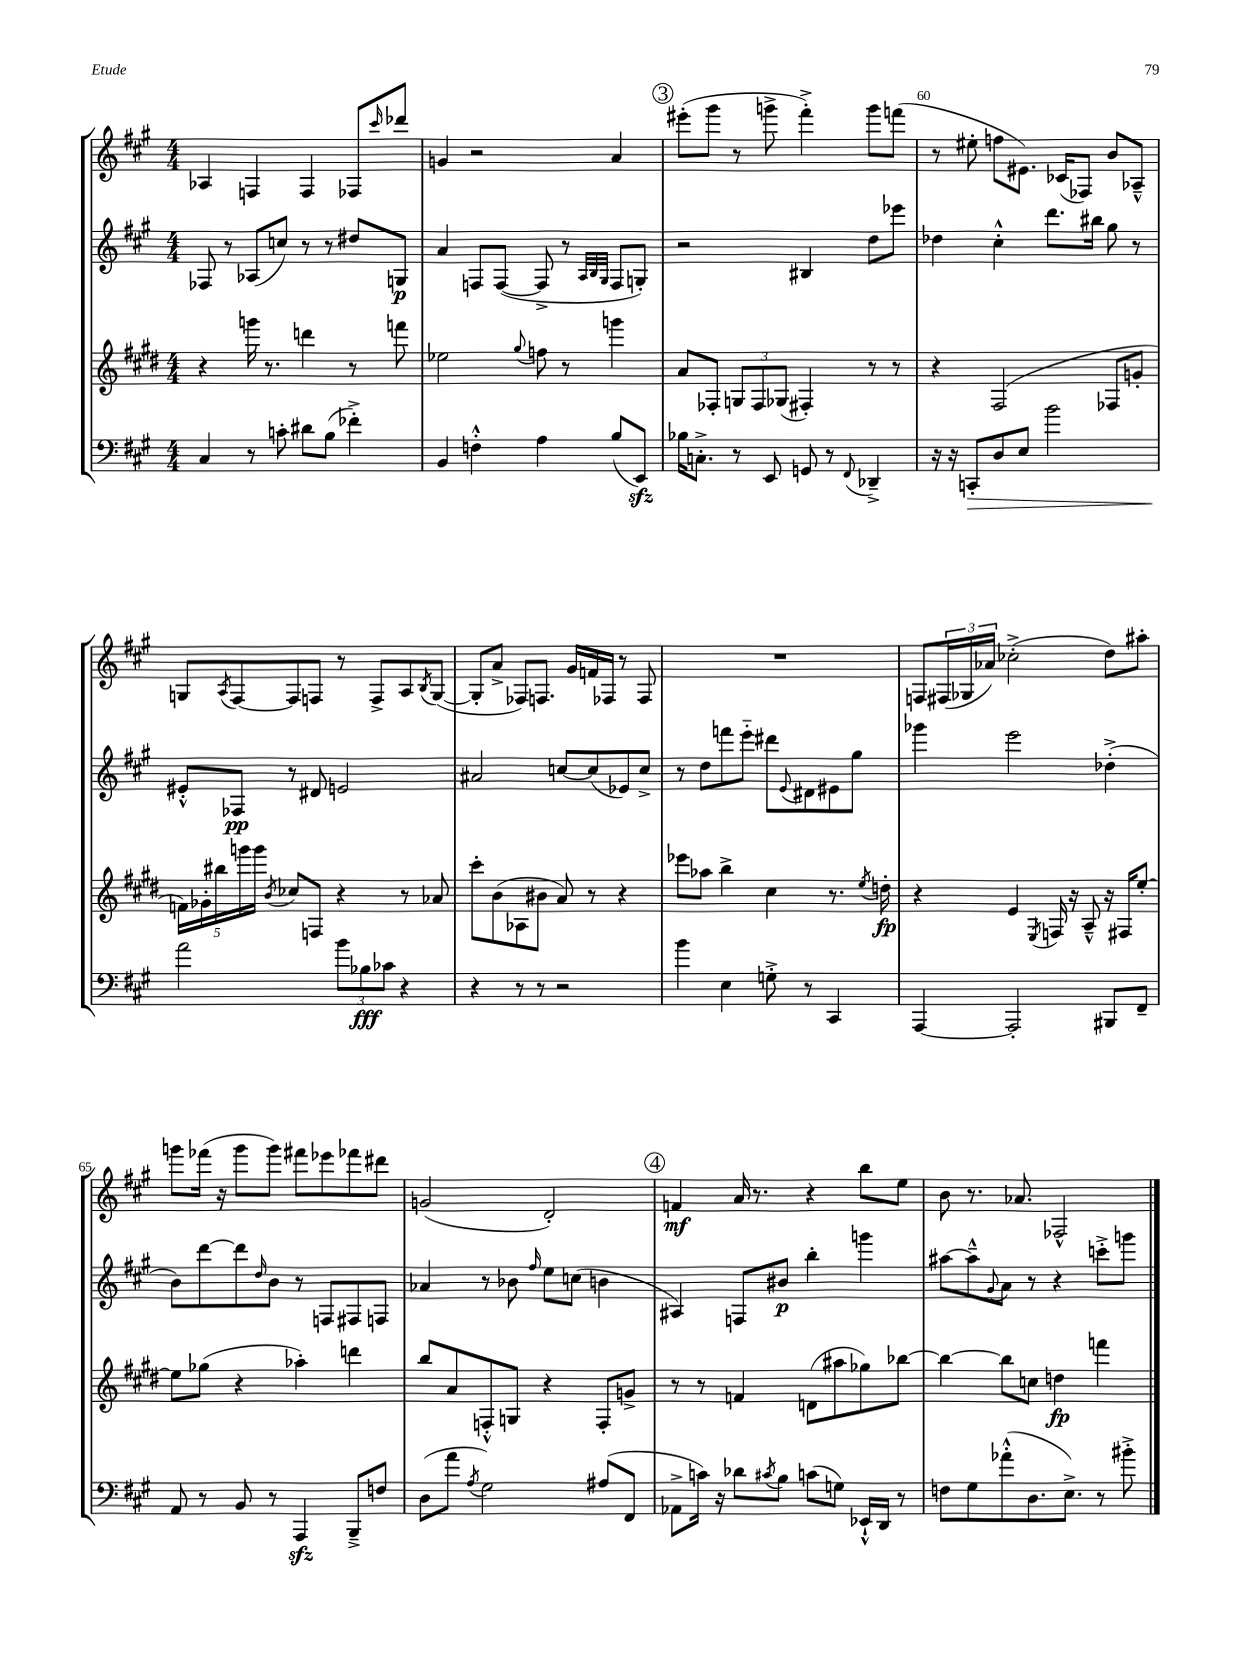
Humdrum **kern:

**kern	**kern	**kern	**kern
*staff4	*staff3	*staff2	*staff1
*clefF4	*clefG2	*clefG2	*clefG2
*k[f#c#g#]	*k[f#c#g#d#]	*k[f#c#g#]	*k[f#c#g#]
*M4/4	*M4/4	*M4/4	*M4/4
4C#/	4r	8F-/	4A-/
.	.	8r	.
8r	16ggg\	(8A-/L	4F/
.	8.r	.	.
8c'\	.	8cc/J)	.
8d#\L	4ddd\	8r	4F/
(8B\J	.	8r	.
4f-'^\)	8r	8dd#/L	8F-/L
.	.	.	16qqccc#/
.	8fff\	8G/J	8ddd-/J
=	=	=	=
4BB/	2ee-\	4a/	4g/
4F'^^\	.	8F/L	2r
.	.	([8F/J	.
.	8qqgg#/	.	.
4A\	8ff\	8F^/]	.
.	8r	8r	.
.	.	32qqA/LLL	.
.	.	32qqB/	.
.	.	32qqG#/JJJ	.
(8B/L	4ggg\	8F/L	4a/
8EE/J)	.	8G'/J)	.
=	=	=	=
16B-\LK	8a/L	2r	(8eee#'\L
8.C'^\J	.	.	.
.	8F-'/J	.	8ggg#\J
8r	12G/L	.	8r
.	12F-/	.	.
8EE/	.	.	8ggg^\
.	(12G-/J	.	.
8GG/	4F#'/)	4B#/	4fff#'^\)
8r	.	.	.
8qqFF#/	.	.	.
4DD-~^/	8r	8dd\L	8ggg\L
.	8r	8eee-\J	(8fff\J
=	=	=	=
16r	4r	4dd-\	8r
16r	.	.	.
8CC'/L	.	.	8ee#'\
8D/	(2F#/	4cc#'^^\	8ff\L
8E/J	.	.	8.e#\J)
2b\	.	8.ddd\L	.
.	.	.	(16c-/LK
.	.	.	8F-/J)
.	.	16bb#\Jk	.
.	8F-/L	8gg#\	8b/L
.	8g'/J	8r	8A-~^^/J
=	=	=	=
2a\	20f\LL)	8e#'^^/L	8G/L
.	20g-'\	.	.
.	20bb#\	.	.
.	.	.	8qA/
.	.	8F-/J	[8F#/
.	20ggg\	.	.
.	20ggg\JJ	.	.
.	8qb/	.	.
.	8cc-/L	8r	8F#/]
.	8F/J	8d#/	8F/J
12b\L	4r	2e/	8r
12B-\	.	.	.
.	.	.	8F^/L
12c-\J	.	.	.
4r	8r	.	8A/
.	.	.	8qB/
.	8a-/	.	([8G/J
=	=	=	=
4r	8ccc#'\L	2a#/	8G'/]L
.	(8b\	.	8a^/J
8r	8A-\	.	8F-/L)
8r	8b#\J	.	8.F/J
2r	8a/)	[8cc/L	.
.	.	.	16g#/LL
.	8r	(8cc/]	16f/
.	.	.	16F-/JJ
.	4r	8e-/)	8r
.	.	8cc^/J	8F-/
=	=	=	=
4b\	8eee-\L	8r	1r
.	8aa-\J	8dd\L	.
4E\	4bb^\	8fff\	.
.	.	8eee'~\J	.
8G'^\	4cc#\	8ddd#\L	.
.	.	8qqe/	.
8r	.	8d#\	.
4CC#/	8.r	8e#\	.
.	.	8gg#\J	.
.	8qee/	.	.
.	16dd'\	.	.
=	=	=	=
[4AAA/	4r	4ggg-\	8F/L
.	.	.	(24F#/L
.	.	.	24G-/
.	.	.	24a-/JJ)
2AAA'/]	4e/	2eee\	(2cc-'^\
.	8qE/	.	.
.	16F/	.	.
.	16r	.	.
.	8A~^^/	.	.
8BBB#/L	16r	(4dd-'^\	8dd\L)
.	16F#/LK	.	.
8FF#~/J	[8ee'/J	.	8aa#'\J
=	=	=	=
8AA/	8ee\]L	8b\L)	8ggg\L
8r	(8gg-\J	[8ddd\	(16fff-\Jk
.	.	.	16r
8BB/	4r	8ddd\]	8ggg\L
.	.	16qqdd/	.
8r	.	8b\J	8ggg\J)
4AAA/	4aa-'\)	8r	8fff#\L
.	.	8F/L	8eee-\
8BBB~^/L	4ddd\	8F#/	8fff-\
8F/J	.	8F/J	8ddd#\J
=	=	=	=
(8D\L	8bb/L	4a-/	(2g/
8a\J	8a/	.	.
8qA/	.	.	.
2G#\)	8F'^^/	8r	.
.	8G/J	8b-\	.
.	.	16qqff#/	.
.	4r	8ee\L	2d'/)
.	.	(8cc\J	.
(8A#/L	8F'/L	4b\	.
8FF#/J	8g^/J	.	.
=	=	=	=
8AA-^\L	8r	4A#/)	4f/
16c\Jk)	8r	.	.
16r	.	.	.
8d-\L	4f/	8F/L	16a/
.	.	.	8.r
8qc#/	.	.	.
8B\J	.	8b#/J	.
(8c\L	(8d\L	4bb'\	4r
8G\J)	8aa#\	.	.
16EE-`^^/LL	8gg-\)	4ggg\	8bb\L
16DD/JJ	.	.	.
8r	[8bb-\J	.	8ee\J
=	=	=	=
8F\L	4bb-\_	[8aa#\L	8b\
8G#\	.	8aa#~^^\]	8.r
.	.	8qqg#/	.
(8a-'^^\	8bb-\]L	8a\J	.
.	.	.	8.a-/
8.D\	8cc\J	8r	.
.	4dd\	4r	2F-^^/
8.E^\J)	.	.	.
8r	4fff\	8ccc'^\L	.
8b#'^\	.	8ggg\J	.
==	==	==	==
*-	*-	*-	*-
